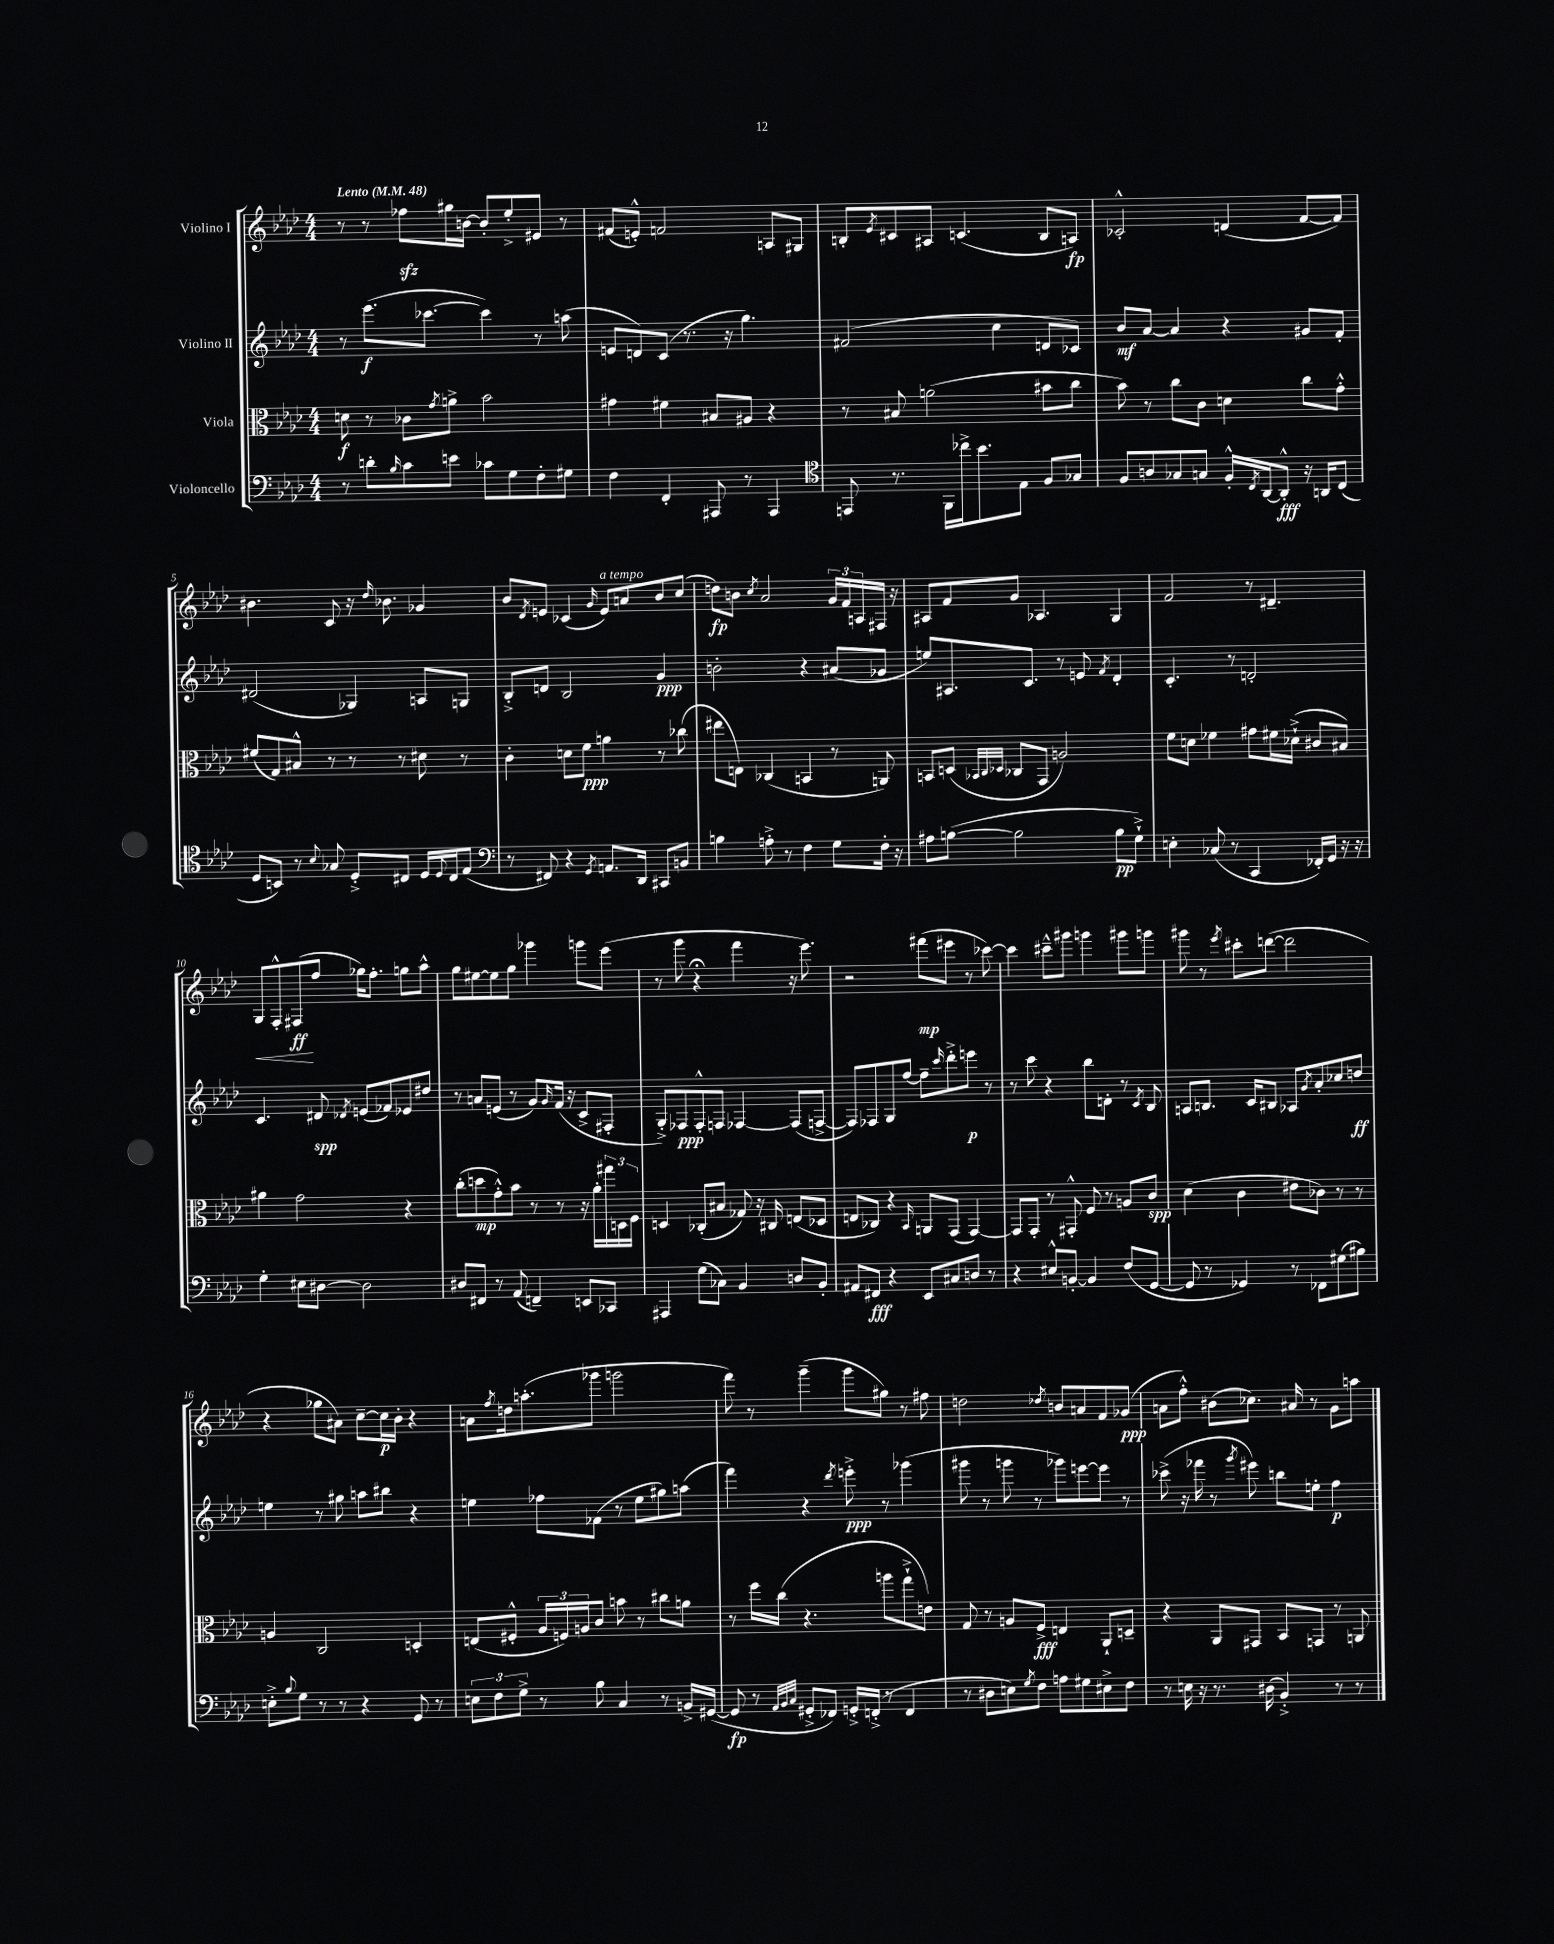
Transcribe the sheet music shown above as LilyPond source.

<<
\new StaffGroup <<
\new Staff = "s0" \with { instrumentName = "Violino I" } {
    \clef treble \key aes \major \numericTimeSignature \time 4/4 \tempo "Lento" 4 = 48
    r8 r8 fes''8\sfz gis''16 b'16~ b'8-. ees''8-.-> eis'8 r8 |
    fis'8( e'8-.-^) f'2 a8 gis8 |
    b8-. \acciaccatura { ees'8 } cis'8 ais8 c'4.( b8 a8\fp) |
    ces'2-.-^ d'4( f'8~ f'8) |
    bis'4. c'8 r16 \grace { des''16 } bes'8. ges'4 |
    bes'8 \acciaccatura { des'8 } e'8 ces'4( \grace { g'16 } e'8^\markup { \italic "a tempo" }) a'8 bes'8 c''8( |
    d''8\fp) b'8 \acciaccatura { c''8 } aes'2 \tuplet 3/2 { g'16 f'16 a16 } fis16 r16 |
    ais8 f'8 g'8 aes4. g4 |
    f'2 r8 dis'4.-- |
    g8\< f8-.-^ fis8\ff\!( f''8 ges''16) f''8.-. g''8 aes''8-^ |
    g''8 eis''8~ eis''8 g''8 ges'''4 g'''8 ees'''8( |
    r8 g'''8 r4\fermata f'''4 r16 ees'''8.) |
    r2 fis'''8\mp( eis'''8 r8 ces'''8~) |
    ces'''4 cis'''8---^ gis'''8 g'''4 gis'''8 g'''8 |
    gis'''8 r8 \acciaccatura { ees'''8 } cis'''8-. d'''8~( d'''2 |
    r4 ges''8 ais'8) c''8~-- c''16\p bes'16-. r4 |
    a'8 \acciaccatura { f''8 } d''16 a''8.-.( ges'''8 g'''2 |
    f'''8) r8 g'''4--( g'''8 gis''8) r8 fis''8 |
    d''2 \acciaccatura { des''8 } b'8 a'8 f'8 ges'8\ppp( |
    a'8 f''8-.-^) bis'8( ces''8.) ais'16 r8 g'8 a''8 \bar "|." |
}
\new Staff = "s1" \with { instrumentName = "Violino II" } {
    \clef treble \key aes \major \numericTimeSignature \time 4/4
    r8 ees'''8.\f( ces'''8.~ ces'''4) r8 a''8( |
    e'8 d'8) c'8( r8. r16 g''4.) |
    fis'2( c''4 d'8 ces'8) |
    bes'8\mf aes'8~ aes'4 r4 gis'8 f'8-. |
    dis'2( ges4) a8 g8 |
    bes8-.-> d'8 bes2 g'4\ppp |
    b'2-. r4 ais'8( ges'8 |
    e''8) ais8. c'8. r8 e'8 \acciaccatura { f'8 } des'4-. |
    c'4.-. r8 d'2-. |
    c'4. dis'8\spp \acciaccatura { des'8 } e'8( fes'8) ees'8 dis''8 |
    r8 a'8 e'8( r8 g'8) \grace { g'16 } f'16( r16 c'8-> fis8-. |
    g8-.->) fes8\ppp fes8-.-^ f8 fes4~ fes8( f8~-> |
    f8) fes8 g8 f''8~ f''8-- \grace { c'''16 } des'''8-.-> e'''8\p r8 |
    r8 c'''8 r4 bes''8 d'8-. r8 \acciaccatura { c'8 } bes8 |
    a8 b8. c'16 bis8 aes8 \acciaccatura { g'8 } aes'8-. ces''8 d''8\ff |
    e''4 r8 gis''8 a''8 bis''8 r4 |
    e''4 fes''8 fes'8( r8 e''8 gis''8) a''8( |
    f'''4) r4 \acciaccatura { des'''8 } e'''8-.->\ppp r8 ges'''4( |
    gis'''8 r8 g'''8 r8 ges'''8) e'''8~ e'''8 r8 |
    ces'''8->( r16 fes'''16 r8 \acciaccatura { g'''8 } eis'''8) b''8 e''8-. f''4\p \bar "|." |
}
\new Staff = "s2" \with { instrumentName = "Viola" } {
    \clef alto \key aes \major \numericTimeSignature \time 4/4
    d'8\f r8 ces'8 \acciaccatura { g'8 } a'8-> bes'2 |
    gis'4 fis'4 bis8 ais8 r4 |
    r8 bis8 a'2( bis'8 c''8 |
    bes'8) r8 c''8 c'8 d'4 c''8 g'8-.-^ |
    fis'8( g8) bis8-^ r8 r8 r8 dis'8 r8 |
    c'4-. d'8 f'8\ppp a'4 r8 ces''8( |
    eis''8 e8) ces4( b,4 r8 a,8) |
    b,8 d8( \grace { bes,32 c32 des32 } ces8 g,8 a2) |
    f'8 d'8 fes'4 gis'8 fis'16 des'16-!->( cis'8 bis8) |
    ais'4 g'2 r4 |
    c''8-.( d''8\mp g'8-.-^) bes'8 r8 r8 r16 aes'16-. \tuplet 3/2 { gis''16 d16 f16 } |
    d4 ces8-.( bis8 ges8) r16 cis16 e8( des8 |
    e8 ces8) r4 \grace { bes,16 } a,8 g,8( g,4~) |
    g,8 g,8-. r8 gis,8-.-^ f8 r8 a8 c'8\spp |
    des'4( c'4 eis'8 ces'8) r8 r8 |
    a4 c2 d4-. |
    e8( fis8-.-^ \tuplet 3/2 { aes16 f16) a16 } c'8 b'8 r8 cis''8 a'8 |
    r8 f''16 c''16( r4. a''8 g''8-!-> e'8) |
    g8 r8 a8 f8->\fff e4 aes,8-! d8-- |
    r4 aes,8 gis,8 bes,8 g,8 r8 a,8 \bar "|." |
}
\new Staff = "s3" \with { instrumentName = "Violoncello" } {
    \clef bass \key aes \major \numericTimeSignature \time 4/4
    r8 d'8-. \grace { bes16 } c'8 e'8 ces'8 g8 f8-. gis8 |
    f4 f,4-. ais,,8 r8 ais,,4 |
    \clef tenor e,8 r8. f,16 ces''16-> bes'8. ees8 f8 ges8 |
    f8 a8 ges8 g8 f16-.-^ \acciaccatura { c8 } aes,16~ aes,8-.-^\fff r16 a,16 c8( |
    des8 b,8) r8 \appoggiatura { bes8 } ges8 des8-.-> cis8 des16 \appoggiatura { des8 } cis16 ees8( |
    \clef bass r8 fis,8) r4 \acciaccatura { g,8 } a,8. des,16 cis,8 b,8 |
    b4 a8-.-> r8 f4 g8 f16-. r16 |
    ais8 b8~( b2 b8\pp g8-!->) |
    e4-. ces8( r8 c,4 fes,16-.) g,16 r16 r16 |
    g4-. eis8 dis8~ dis2 |
    dis8 fis,8 r8 aes,8( f,4--) e,8 ces,8 |
    ais,,4 g8( ces8) bes,4 d8 bes,8-. |
    ais,8 fis,8\fff r4 ees,8 cis8 d8 r8 |
    r4 eis8-^ b,8~-. b,4 f8( g,8~ |
    g,8 r8 ges,4) r8 fes,8 gis8( bis8) |
    e8-.-> \appoggiatura { bes8 } g8 r8 r8 r4 g,8 r8 |
    \tuplet 3/2 { e8 f8 g8-> } r8 bes8 c4 r8 b,16-> gis,16~( |
    gis,8\fp r8 \grace { aes,32 bes,32 c32 } gis,8-.-> fes,8) g,16-.-> f,16-.->( r8 f,4 |
    r8 dis8 e8) \acciaccatura { g8 } f8 a8 gis8 eis8-> f8 |
    r8 e16 r16 r8. dis16( bes,4-.->) r8 r8 \bar "|." |
}
>>
>>
